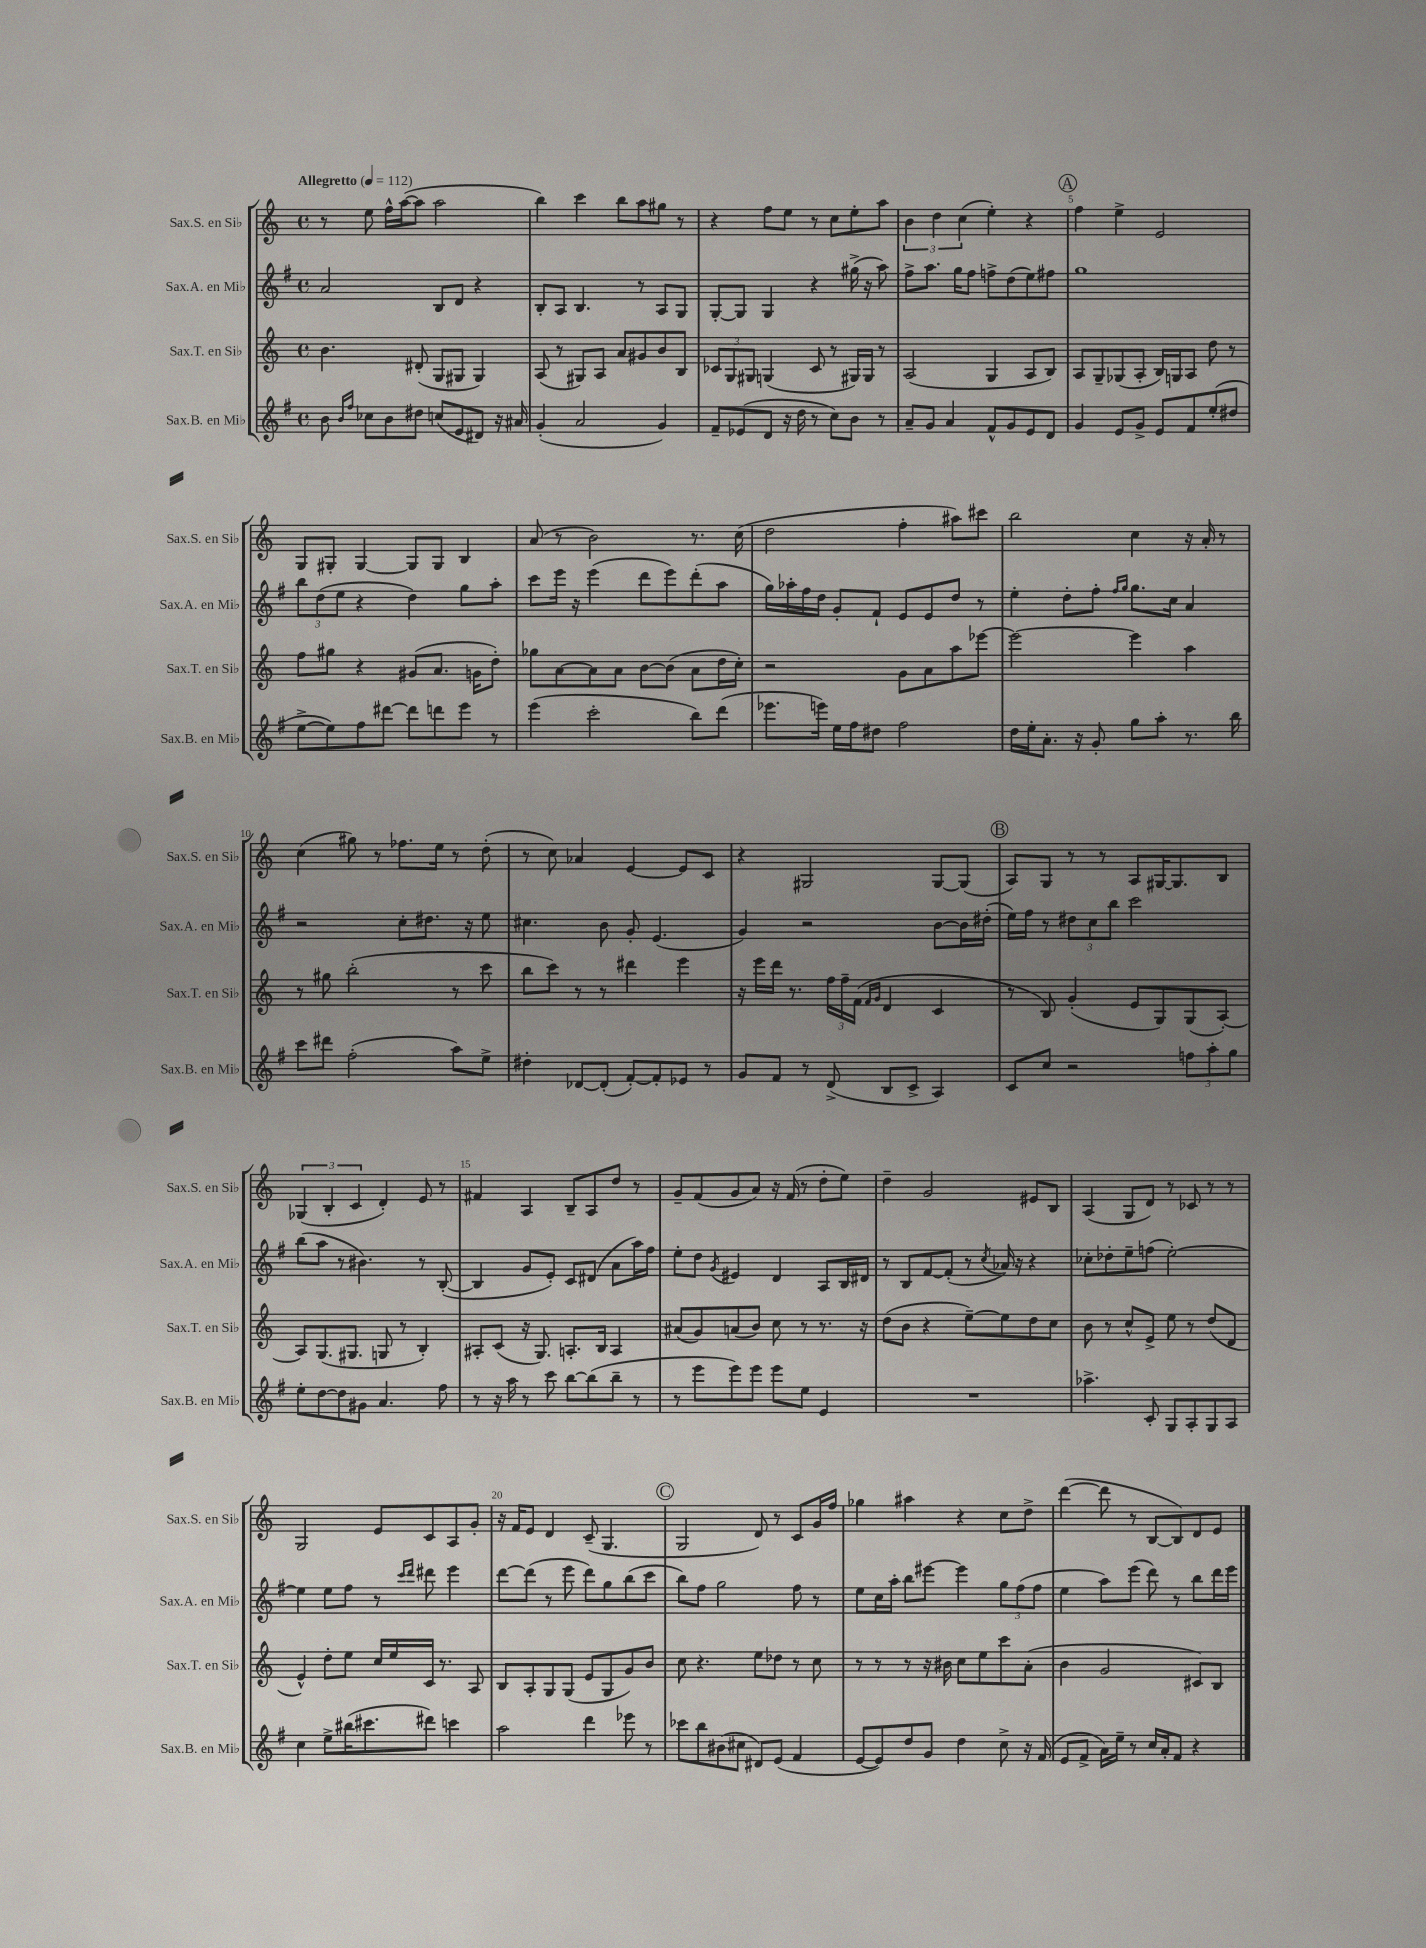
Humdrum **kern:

**kern	**kern	**kern	**kern
*staff4	*staff3	*staff2	*staff1
*clefG2	*clefG2	*clefG2	*clefG2
*k[f#]	*k[]	*k[f#]	*k[]
*M4/4	*M4/4	*M4/4	*M4/4
*met(c)	*met(c)	*met(c)	*met(c)
*MM112	*MM112	*MM112	*MM112
8b	4.b	2a	8r
16qqb	.	.	.
16qqff#	.	.	.
8cc-	.	.	8ee
8b	.	.	16ff^^
.	.	.	([16aa
8dd#	(8d#'	.	8aa]
(8cc	8G	8B	2aa
8e	8G#	8d	.
8d#)	4G#)	4r	.
16r	.	.	.
16a#	.	.	.
=	=	=	=
(4g'	(8A	8B'	4bb)
.	8r	8A	.
2a	8G#)	4.B	4ccc
.	8A	.	.
.	8a	.	8bb
.	8g#	8r	8aa
4g)	8b	8A	8gg#
.	8B	8G	8r
=	=	=	=
8f#~	12c-	[8G'	4r
.	12G	.	.
(8e-	.	8G]	.
.	12G#	.	.
8d	(4G	4G	8ff
16r	.	.	8ee
16dd	.	.	.
8r	8c-	4r	8r
8cc)	8r	.	8cc
8b	16G#)	(16gg#^	8ee'
.	16G#	16r	.
8r	8r	8aa)	8aa
=	=	=	=
8a~	(2A	8ff#^	6b
8g	.	8.aa	.
.	.	.	6dd
4a	.	.	.
.	.	16gg	.
.	.	.	(6cc
.	.	8ff#	.
8f#^^	4G	8ff^	4ee')
8g	.	(8dd	.
8e	8A	8ee)	4r
8d	8B)	8ff#	.
=	=	=	=
4g	8A	1gg	4ff
.	8G~	.	.
8e	(8G-	.	4ee^
8g^	8A'	.	.
8e	16B)	.	2e
.	16G	.	.
8f#	8A	.	.
(8ee'	8dd	.	.
8dd#	8r	.	.
=	=	=	=
[8ee^	8ff	12bb	8G
.	.	(12dd	.
8ee])	8gg#	.	8G#'
.	.	12ee	.
8ff#	4r	4r	[4G#
[8ddd#	.	.	.
8ddd#]	(8g#	4dd)	8G#]
8ddd	8.a	.	8G#
8eee	.	8gg	4B
.	16g	.	.
8r	8dd')	8aa'	.
=	=	=	=
(4eee	8gg-	8ccc	(8a
.	[8a	16eee	8r
.	.	16r	.
2ccc'	8a]	(4eee	2b)
.	8a	.	.
.	[8b	8ddd	.
.	(8b]	8eee)	.
8bb)	8a	(8ddd'	8.r
(8ddd	16dd	8aa	.
.	16cc')	.	(16cc
=	=	=	=
8.eee-	2r	16gg)	2dd
.	.	16aa-'	.
.	.	16ff#	.
16eee)	.	16dd	.
16ee	.	8g'	.
16ff#	.	.	.
8dd#	.	8f#`	.
2ff#	8g	8e	4ff'
.	8a	8e	.
.	8aa	8dd	8aa#)
.	[8eee-	8r	8ccc#
=	=	=	=
16dd	2eee-_	4ee'	2bb
16ee'	.	.	.
8.a'	.	.	.
.	.	8dd'	.
16r	.	.	.
8g'	.	8ff#'	.
.	.	16qqff#	.
.	.	16qqgg	.
8gg	4eee-]	8.gg	4cc
8aa'	.	.	.
.	.	16cc	.
8.r	4aa	4a	16r
.	.	.	16a'
.	.	.	8r
16bb	.	.	.
=	=	=	=
8ccc	8r	2r	(4cc
8ddd#	8gg#	.	.
(2ff#'	(2bb'	.	8gg#)
.	.	.	8r
.	.	8cc'	8.ff-
.	.	8.dd#	.
.	.	.	16ee
8aa)	8r	.	8r
.	.	16r	.
8ee^	8ccc	8ee	(8dd'
=	=	=	=
4dd#'	8bb	4.cc#	8r
.	8ccc)	.	8cc)
[8d-	8r	.	4a-
(8d-']	8r	8b	.
[8f#')	4ddd#	8g'	[4e
8f#']	.	(4.e	.
8e-	4eee	.	8e]
8r	.	.	8c
=	=	=	=
8g	16r	4g)	4r
.	16eee	.	.
8f#	16ddd	.	.
.	8.r	.	.
8r	.	2r	2G#
(8d^	24ff	.	.
.	24ff~	.	.
.	(24f	.	.
.	16qqf	.	.
.	16qqg	.	.
8B	4d	.	.
8c^	.	.	.
4A)	4c	[8b	[8G#
.	.	16b]	(8G#]
.	.	(16dd#'	.
=	=	=	=
8c	8r	16ee)	8A)
.	.	16ff#	.
8cc	8B)	8r	8G
2r	(4g'	12dd#	8r
.	.	12cc	.
.	.	.	8r
.	.	12bb	.
.	8e	2ccc	8A
.	8G)	.	[16G#
.	.	.	8.G#]
12ff	(8G	.	.
12aa'	.	.	.
.	[8A')	.	8B
12gg	.	.	.
=	=	=	=
8ee'	8A]	(8bb	(6G-
[8dd	(8.G	8aa	.
.	.	.	6B'
8dd]	.	8r	.
.	8.G#	.	.
.	.	.	6c
8g#	.	4.b#)	.
4.a	8G	.	4d')
.	8r	.	.
.	4B')	8r	8e
8ff#	.	([8B'	8r
=	=	=	=
8r	8A#'	4B]	4f#
16r	(8c	.	.
16aa	.	.	.
8r	16r	8g	4A
.	8.G)	.	.
8ccc	.	8e')	.
[8bb	8.A'	8c	8B~
(8bb]	.	(8d#	8A
.	16B	.	.
8bb~	4A	8a	8dd
8r	.	16aa)	8r
.	.	16ff#	.
=	=	=	=
8r	(8a#	8ee'	8g~
8eee	8g)	8dd	(8f
.	.	8qg	.
8eee)	(8a	4e#	8g
8eee	8b)	.	8a)
8eee	8cc	4d	16r
.	.	.	(16f
8ee	8r	.	8r
4e	8.r	8A	8dd'
.	.	16B	8ee)
.	16r	16d#	.
=	=	=	=
1r	(8dd	8r	4dd~
.	8b	8B	.
.	4r	[8f#	2g
.	.	(8f#']	.
.	[8ee~)	8r	.
.	.	8qcc	.
.	8ee]	16a-)	.
.	.	16r	.
.	8dd	4r	8e#
.	8cc	.	8B
=	=	=	=
4.aa-^	8b	8cc-'	(4A
.	8r	8dd-'	.
.	8cc^^	8ee~	8G
8c'	8e^	(8ff	8d)
8G	8ee	[2ee')	8r
8A'	8r	.	8c-
8G	(8dd	.	8r
8A	8d	.	8r
=	=	=	=
4cc	4e^^)	4ee]	2G
8ee^	8dd'	8ee	.
(16bb#	8ee	8ff#	.
8.ccc#	.	.	.
.	16cc	8r	8e
.	16ee	.	.
.	.	16qqccc	.
.	.	16qqddd	.
8ddd#)	16c	8ddd#	8c
.	8.r	.	.
4ccc	.	4eee	8A
.	8A	.	8g'
=	=	=	=
2aa	8B	[8ddd	16r
.	.	.	16f
.	8A'	(8ddd]	8e
.	8G	8r	4d
.	(8G	8eee	.
4ddd	8e	8ddd)	(8c~
.	8G	8gg	4.G
8eee-	8g)	(8bb	.
8r	8b	8ccc	.
=	=	=	=
8ccc-	8cc	8bb)	2G
8bb	4.r	8ff#	.
(8b#	.	2gg	.
8cc#	.	.	.
8d#)	8ee	.	8d)
(8e	8dd-	.	8r
4f#	8r	8ff#	8c
.	8cc	8r	16g
.	.	.	16ff
=	=	=	=
[8e	8r	8ee	4gg-
8e])	8r	16cc	.
.	.	16aa'	.
8dd	8r	8bb	4aa#
8g	16r	[8eee#	.
.	16b#	.	.
4dd	8cc	4eee#]	4r
.	8ee	.	.
8cc^	8ccc	12gg	8cc
.	.	(12ff#	.
16r	(8a'	.	8dd^
.	.	12ff#	.
(16f#	.	.	.
=	=	=	=
8e	4b	4ee	([4ddd
8f#^	.	.	.
16a)	2g	8aa)	8ddd]
16ee~	.	.	.
8r	.	(8eee	8r
16cc	.	8ddd)	[8B
16a'	.	.	.
8f#	.	8r	8B])
4r	8c#)	8bb	8d
.	8B	16ddd	8e
.	.	16eee	.
==	==	==	==
*-	*-	*-	*-
